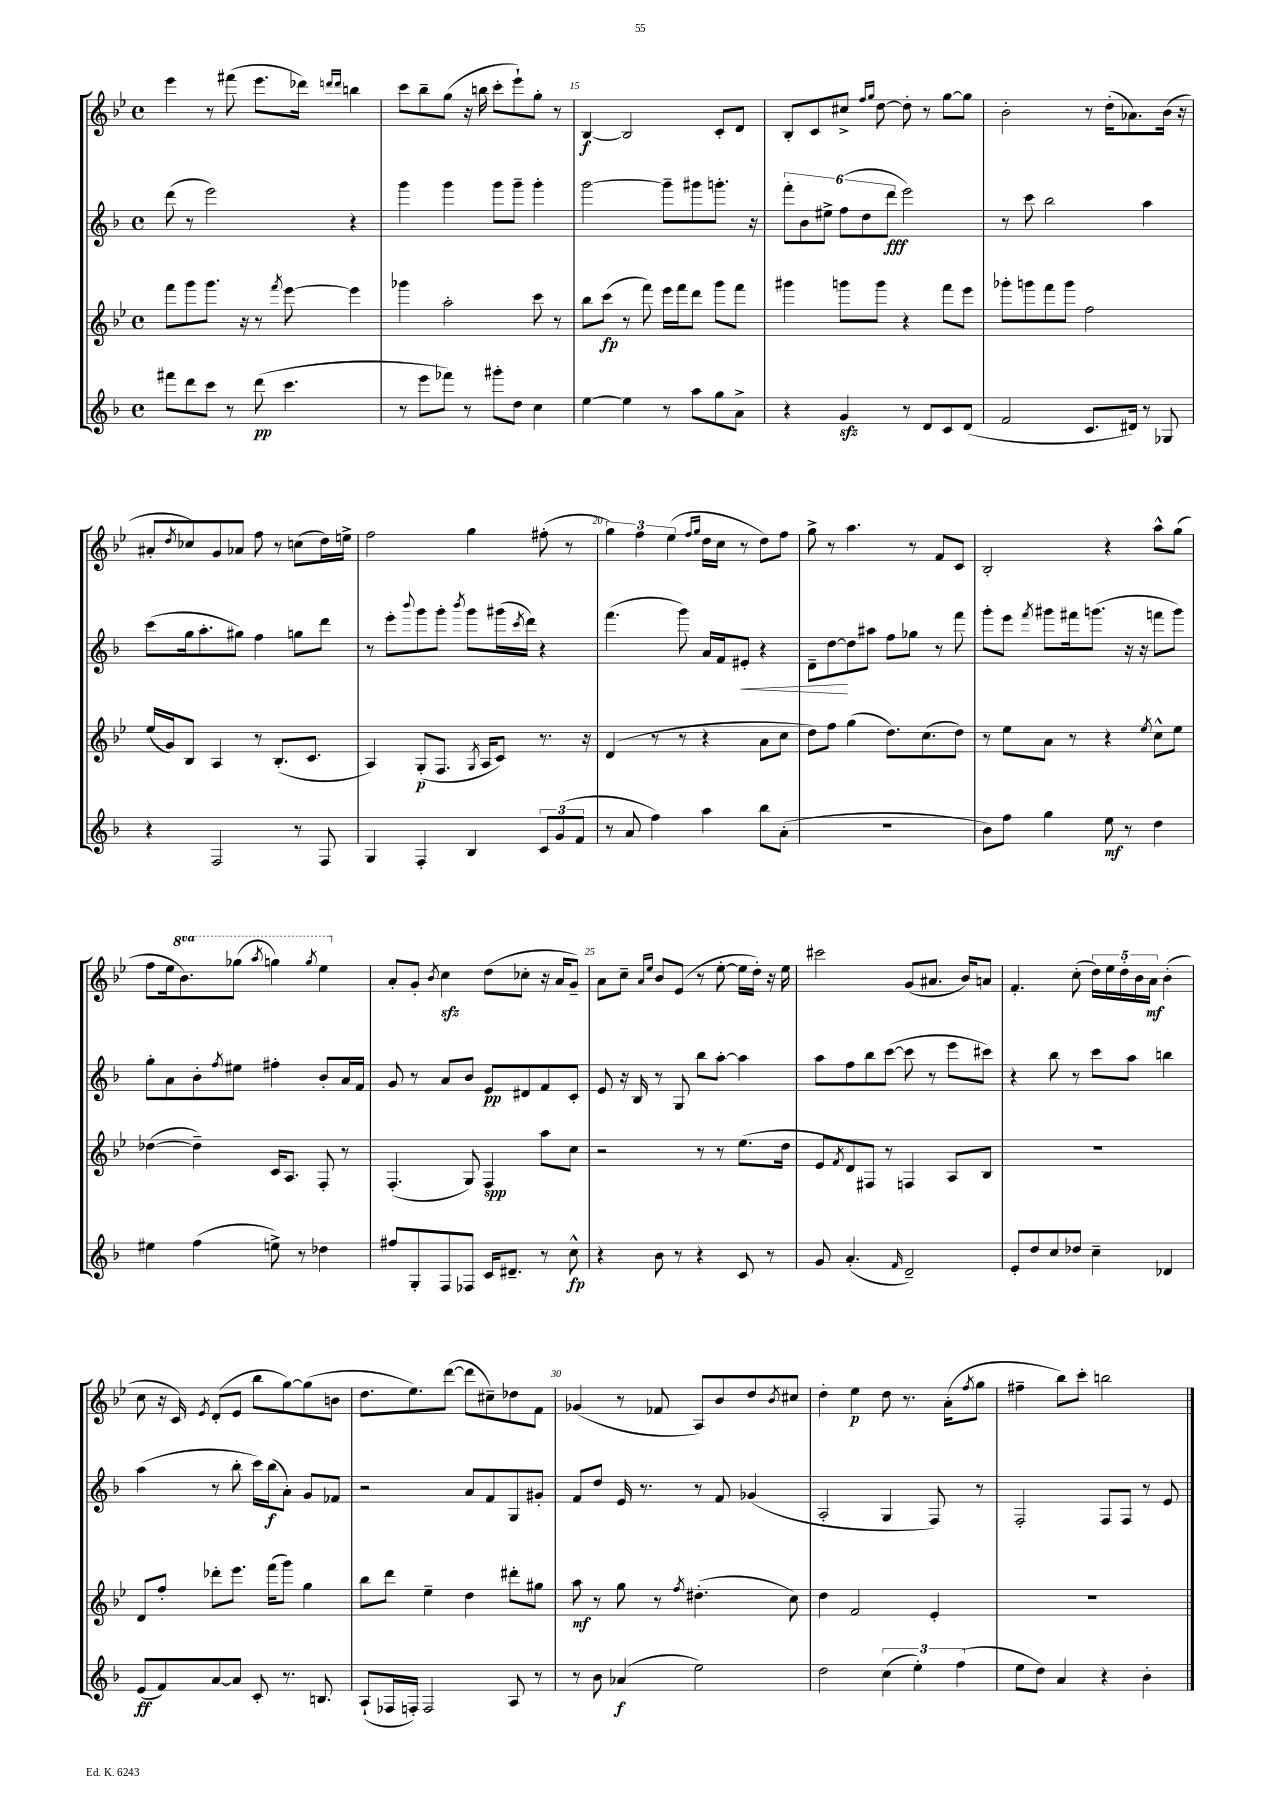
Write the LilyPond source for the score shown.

<<
\new StaffGroup <<
\new Staff = "s0" {
    \clef treble \key bes \major \defaultTimeSignature \time 4/4 \set Staff.ottavationMarkups = #ottavation-simple-ordinals
    ees'''4 r8 fis'''8( ees'''8. des'''16) \grace { d'''16 d'''16 } b''4 |
    c'''8 bes''8-- g''8( r16 b''16 c'''8-. ees'''8-!) g''8-. r8 |
    bes4~\f bes2 c'8-. d'8 |
    bes8-. c'8 cis''8-> \grace { f''16 g''16 } d''8~ d''8-. r8 g''8~ g''8 |
    bes'2-. r8 d''16-.( aes'8.) bes'16( r16 |
    ais'8-. \acciaccatura { d''8 } ces''8) g'8 aes'8 f''8 r8 c''8( d''16) e''16-> |
    f''2 g''4 fis''8-.( r8 |
    \tuplet 3/2 { g''4) f''4 ees''4( } \grace { f''16 g''16 } d''16 c''16 r8 d''8) f''8 |
    g''8-> r8 a''4. r8 f'8 c'8 |
    bes2-. r4 a''8-^ g''8( |
    f''8 ees''16 \ottava #1 bes''8.) ges'''8( \acciaccatura { a'''8 } g'''4) \acciaccatura { g'''8 } ees'''4 \ottava #0 |
    a'8-. g'8-. \acciaccatura { bes'8 } c''4\sfz d''8( ces''8-. r16 a'16 g'8--) |
    a'8 c''8-- \grace { a'16 ees''16 } bes'8 ees'8( r8 ees''8~-. ees''16 d''16-.) r16 ees''16 |
    cis'''2 g'8( ais'8. bes'16) a'8 |
    f'4.-. c''8-.( \tuplet 5/4 { d''16) ees''16 d''16-. bes'16 a'16\mf } bes'4-.( |
    c''8 r16 c'16) \acciaccatura { ees'8 } d'8-.( ees'8 bes''8 g''8~) g''8( b'8 |
    d''8. ees''8.) d'''8~( d'''8 cis''8--) des''8 f'8 |
    ges'4( r8 fes'8 a8) bes'8 d''8 \acciaccatura { bes'8 } cis''8 |
    d''4-. ees''4\p d''8 r8. a'16-.( \acciaccatura { f''8 } g''8 |
    fis''4-- bes''8) c'''8-. b''2 \bar "|." |
}
\new Staff = "s1" {
    \clef treble \key f \major \defaultTimeSignature \time 4/4
    d'''8( r8 e'''2) r4 |
    g'''4 g'''4 g'''8 g'''8-- g'''4-. |
    g'''2~ g'''8-- gis'''8 g'''8.-. r16 |
    \tuplet 6/4 { f'''8-. bes'8 eis''8-> f''8( d''8 d'''8\fff } e'''2) |
    r8 c'''8 bes''2 a''4 |
    c'''8( g''16 a''8.-. gis''8) f''4 g''8 d'''8 |
    r8 e'''8-. \appoggiatura { bes'''8 } g'''8 g'''8-. \acciaccatura { bes'''8 } g'''8 gis'''16( \acciaccatura { c'''8 } d'''16) r4 |
    f'''4.( g'''8) a'16 f'16 eis'8-.\< r4 |
    d'8-- d''8~\! d''8 ais''8 f''8 ges''8 r8 f'''8 |
    g'''8-. e'''8 \acciaccatura { f'''8 } gis'''8 fis'''16 g'''8.( r16 r16 f'''8 g'''8) |
    g''8-. a'8 bes'8-. \acciaccatura { f''8 } eis''8 fis''4-. bes'8-. a'16 f'16 |
    g'8 r8 a'8 bes'8 e'8\pp dis'8 f'8 c'8-. |
    e'8 r16 bes16 r8 g8 bes''8 a''8~-. a''4 |
    a''8 f''8 bes''8 c'''8~( c'''8 r8 e'''8 cis'''8) |
    r4 bes''8 r8 c'''8 a''8 b''4 |
    a''4( r8 bes''8-. c'''16) bes''16\f( a'8-.) g'8 fes'8 |
    r2 a'8 f'8 g8 gis'8-. |
    f'8 d''8 e'16 r8. r8 f'8 ges'4( |
    a2-. g4 f8) r8 |
    f2-. f8 f8 r8 e'8 \bar "|." |
}
\new Staff = "s2" {
    \clef treble \key bes \major \defaultTimeSignature \time 4/4
    f'''8 g'''8 g'''8. r16 r8 \acciaccatura { f'''8 } ees'''8~ ees'''4 |
    ges'''4 a''2-. c'''8 r8 |
    bes''8 c'''8\fp( r8 f'''8) ees'''16 f'''16 d'''8 g'''8 f'''8 |
    gis'''4 g'''8 g'''8 r4 f'''8 ees'''8 |
    ges'''8-. g'''8 f'''8 g'''8 f''2 |
    ees''16( g'16) bes8 a4 r8 bes8.-.( c'8. |
    a4) g8-.\p( f8. \acciaccatura { g8 } a16 c'8) r8. r16 |
    d'4( r8 r8 r4 a'8 c''8 |
    d''8) f''8 g''4( d''8.) c''8.( d''8) |
    r8 ees''8 a'8 r8 r4 \acciaccatura { ees''8 } c''8-^ ees''8 |
    des''4~( des''4--) c'16 a8. f8-. r8 |
    f4.-.( g8) f4\spp a''8 c''8 |
    r2 r8 r8 ees''8.( d''16 |
    ees'8 \acciaccatura { f'8 } d'8) fis8 r8 f4 a8 bes8 |
    R1 |
    d'8 f''8-. des'''8-. ees'''8. f'''16( g'''8) g''4 |
    bes''8 d'''8 ees''4-- d''4 dis'''8-. gis''8 |
    a''8\mf r8 g''8 r8 \acciaccatura { f''8 } dis''4.-.( c''8) |
    d''4 f'2 ees'4-. |
    R1 \bar "|." |
}
\new Staff = "s3" {
    \clef treble \key f \major \defaultTimeSignature \time 4/4
    fis'''8 d'''8 c'''8 r8 d'''8\pp( c'''4. |
    r8 e'''8 fes'''8) r8 gis'''8-. d''8 c''4 |
    e''4~ e''4 r8 a''8 g''8 a'8-> |
    r4 g'4\sfz r8 d'8 c'8 d'8( |
    f'2 c'8. dis'16) r8 ges8 |
    r4 f2 r8 f8 |
    g4 f4-. bes4 \tuplet 3/2 { c'8 g'8( f'8 } |
    r8 a'8 f''4) a''4 bes''8 a'8-.( |
    R1 |
    bes'8) f''8 g''4 e''8\mf r8 d''4 |
    eis''4 f''4( e''8->) r8 des''4 |
    fis''8 g8-. f8 fes8 c'16 dis'8.-- r8 c''8-^\fp |
    r4 bes'8 r8 r4 c'8 r8 |
    g'8 a'4.-.( \grace { f'16 } d'2--) |
    e'8-. d''8 c''8 des''8 c''4-- des'4 |
    e'8\ff( f'8) a'8~ a'8 c'8-. r8. b8. |
    a8-!( fes16 f16-.) f2 a8 r8 |
    r8 bes'8 aes'4\f( e''2) |
    d''2 \tuplet 3/2 { c''4( e''4-.) f''4( } |
    e''8 d''8) a'4 r4 bes'4-. \bar "|." |
}
>>
>>
\layout { \context { \Score currentBarNumber = #13 \override BarNumber.break-visibility = ##(#f #t #t) barNumberVisibility = #(every-nth-bar-number-visible 5) } }
